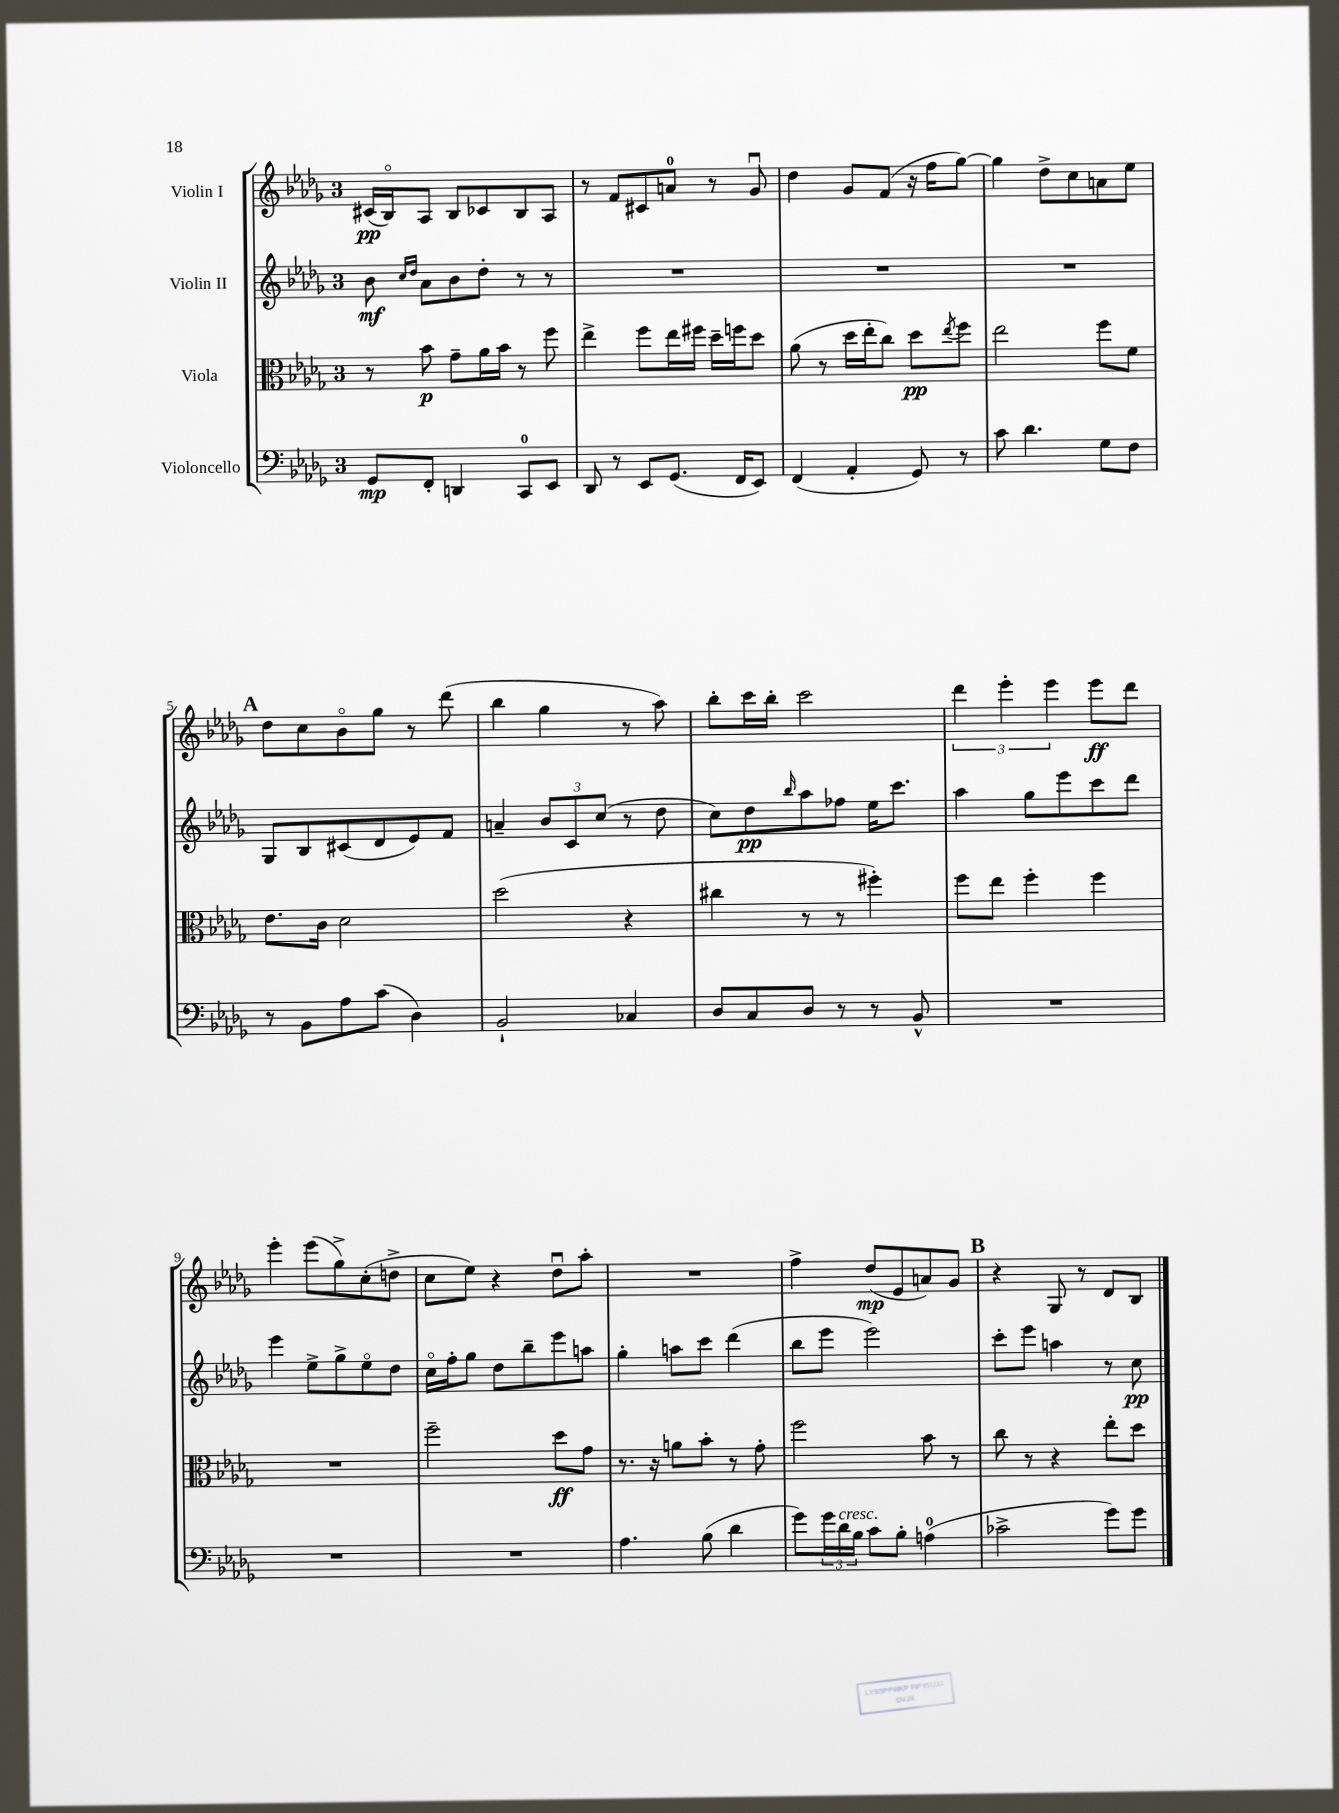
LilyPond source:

<<
\new StaffGroup <<
\new Staff = "s0" \with { instrumentName = "Violin I" } {
    \clef treble \key des \major \once \override Staff.TimeSignature.style = #'single-digit \time 3/4
    cis'16\pp( bes16\flageolet) aes8 bes8 ces'8 bes8 aes8 |
    r8 f'8 cis'8 a'8-0 r8 ges'8\downbow |
    des''4 ges'8 f'8( r16 f''16 ges''8~) |
    ges''4 des''8-> c''8 a'8 ees''8 |
    \mark \markup { \bold "A" } des''8 c''8 bes'8\flageolet ges''8 r8 des'''8( |
    bes''4 ges''4 r8 aes''8) |
    bes''8-. c'''16 bes''16-. c'''2 |
    \tuplet 3/2 { des'''4 ees'''4-. ees'''4 } ees'''8\ff des'''8 |
    ees'''4-. ees'''8( ges''8->) c''8-.( d''8-> |
    c''8 ees''8) r4 des''8\downbow aes''8-. |
    R2. |
    f''4-> des''8\mp( ees'8 a'8) ges'8 |
    \mark \markup { \bold "B" } r4 ges8 r8 des'8 bes8 \bar "|." |
}
\new Staff = "s1" \with { instrumentName = "Violin II" } {
    \clef treble \key des \major \once \override Staff.TimeSignature.style = #'single-digit \time 3/4
    bes'8\mf \grace { c''16 des''16 } aes'8 bes'8 des''8-. r8 r8 |
    R2. |
    R2. |
    R2. |
    \mark \markup { \bold "A" } ges8 bes8 cis'8( des'8 ees'8) f'8 |
    a'4-- \tuplet 3/2 { bes'8 c'8 c''8( } r8 des''8 |
    c''8) des''8\pp \grace { bes''16 } aes''8 fes''8 ees''16 c'''8. |
    aes''4 ges''8 ees'''8 c'''8 des'''8 |
    ees'''4 ees''8-> ges''8-> ees''8\flageolet des''8 |
    c''16\flageolet f''16-. ges''8 des''8 bes''8-- ees'''8 a''8 |
    ges''4-. a''8 c'''8 des'''4( |
    bes''8 ees'''8 ees'''2) |
    \mark \markup { \bold "B" } c'''8-. ees'''8 a''4 r8 c''8\pp \bar "|." |
}
\new Staff = "s2" \with { instrumentName = "Viola" } {
    \clef alto \key des \major \once \override Staff.TimeSignature.style = #'single-digit \time 3/4
    r8 bes'8\p ges'8-- aes'16 bes'16 r8 f''8 |
    ees''4-> f''8 ees''16 fis''16 des''16-- f''16 des''8 |
    aes'8( r8 des''16 ees''16-. c''8) des''8\pp \acciaccatura { ees''8 } f''8 |
    ees''2 f''8 f'8 |
    \mark \markup { \bold "A" } ees'8. c'16 des'2 |
    des''2( r4 |
    cis''4 r8 r8 fis''4-.) |
    f''8 ees''8 f''4-. f''4 |
    R2. |
    f''2-- des''8\ff ges'8 |
    r8. r16 a'8 bes'8-. r8 ges'8-. |
    f''2 bes'8 r8 |
    \mark \markup { \bold "B" } c''8 r8 r4 ees''8-. des''8 \bar "|." |
}
\new Staff = "s3" \with { instrumentName = "Violoncello" } {
    \clef bass \key des \major \once \override Staff.TimeSignature.style = #'single-digit \time 3/4
    ges,8\mp f,8-. d,4 c,8-0 ees,8 |
    des,8 r8 ees,8 ges,8.( f,16 ees,8) |
    f,4( aes,4-. ges,8) r8 |
    c'8 des'4. ges8 f8 |
    \mark \markup { \bold "A" } r8 bes,8 aes8 c'8( des4) |
    bes,2-! ces4 |
    des8 c8 des8 r8 r8 bes,8-^ |
    R2. |
    R2. |
    R2. |
    aes4. bes8( des'4 |
    ges'8) \tuplet 3/2 { ges'16 des'16^\markup { \italic "cresc." } bes16 } c'8 bes8-. a4-0( |
    \mark \markup { \bold "B" } ces'2-> ges'8) ges'8 \bar "|." |
}
>>
>>
